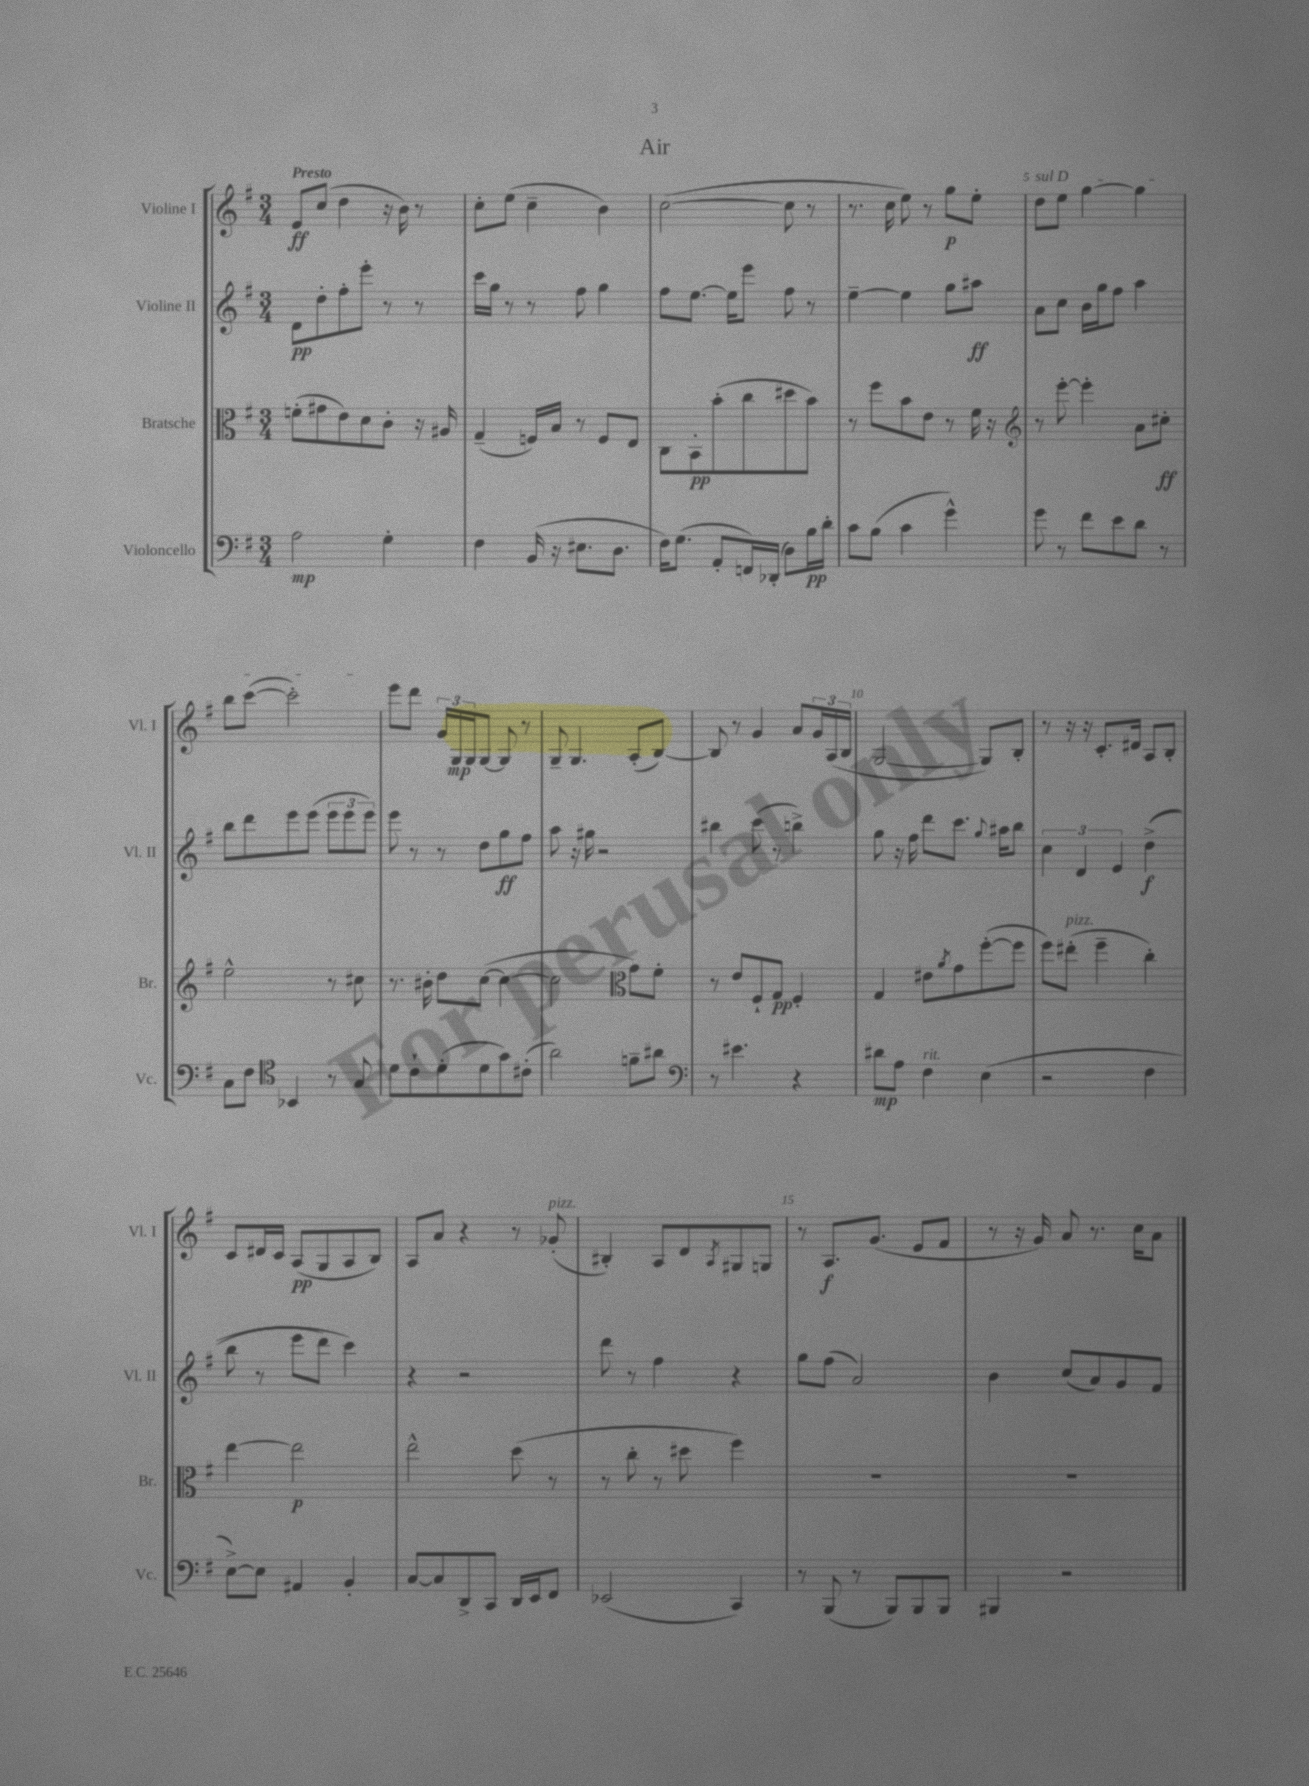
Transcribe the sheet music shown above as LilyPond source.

\header { title = "Air" }
<<
\new StaffGroup <<
\new Staff = "s0" \with { instrumentName = "Violine I" shortInstrumentName = "Vl. I" } {
    \clef treble \key g \major \numericTimeSignature \time 3/4 \tempo "Presto"
    e'8\ff c''8( d''4 r16 b'16) r8 |
    c''8-. e''8( c''4-- b'4) |
    c''2~( c''8 r8 |
    r8. c''16 e''8) r8 g''8\p e''8-. |
    \once \override TextSpanner.bound-details.left.text = \markup { \italic "sul D" } d''8\startTextSpan e''8 g''4~ g''4 |
    b''8 c'''8~( c'''2-.\stopTextSpan) |
    e'''8 d'''8 \tuplet 3/2 { g'16 g16\mp g16 } g8~ g8 r8 |
    g8-- g4. a8-.( b8~) |
    b8 r8 g'4 a'8 \tuplet 3/2 { g'16 a16( b16 } |
    g2~ g8) b8-. |
    r8 r16 r16 c'8.-. dis'16 a8 b8-. |
    c'8 dis'16 c'16 a8\pp( g8 a8 b8) |
    a8 a'8 r4 r8 ges'8-.^\markup { \italic "pizz." }( |
    bis4-.) a8 d'8 \acciaccatura { a8 } gis8 g8 |
    r8 a8.\f g'8.( e'8 fis'8 |
    r8 r16 g'16) a'8 r8. c''16 a'8 \bar "|." |
}
\new Staff = "s1" \with { instrumentName = "Violine II" shortInstrumentName = "Vl. II" } {
    \clef treble \key g \major \numericTimeSignature \time 3/4
    d'8\pp d''8-. fis''8-. e'''8-. r8 r8 |
    c'''16 g''16 r8 r8 fis''8 g''4 |
    fis''8 e''8.~ e''16 e'''8 fis''8 r8 |
    e''4~-- e''4 g''8 ais''8\ff |
    a'8 c''8 b'16 g''16 fis''8 a''4 |
    b''8 d'''8 e'''8 e'''8( \tuplet 3/2 { e'''8 e'''8 e'''8) } |
    e'''8 r8 r8 d''8 g''8\ff fis''8 |
    a''8 r16 gis''16 r2 |
    bis''4 c'''8( r8 b''4->) |
    g''8 r16 fis''16 d'''8 c'''8. \appoggiatura { g''8 } ais''16 b''8 |
    \tuplet 3/2 { c''4 d'4 e'4 } d''4->\f(\( |
    b''8 r8 e'''8 d'''8) c'''4\) |
    r4 r2 |
    d'''8 r8 fis''4 r4 |
    g''8 fis''8( a'2) |
    b'4 c''8( a'8) g'8 fis'8 \bar "|." |
}
\new Staff = "s2" \with { instrumentName = "Bratsche" shortInstrumentName = "Br." } {
    \clef alto \key g \major \numericTimeSignature \time 3/4
    f'8-.( gis'8 e'8) d'8 c'8-. r16 ais16 |
    g4--( f16) b16 r8 f8 e8 |
    c8 b,8-.\pp b'8-.( c''8 dis''8 b'8) |
    r8 fis''8 b'8 e'8 r8 fis'16 r16 |
    \clef treble r8 e'''8~-. e'''4-. a'8 cis''8-.\ff |
    e''2-^ r8 cis''8 |
    r8. bis'16-. d''8 c''8~( c''4~ |
    c''2 \clef alto g'8) fis'8-. |
    r8 e'8 fis8-! g8\pp fis4-. |
    g4 eis'8 \acciaccatura { a'8 } g'8 fis''8~-.( fis''8 |
    fis''8) eis''8-.^\markup { \italic "pizz." }( fis''4-- c''4-.) |
    e''4~ e''2\p |
    e''2-^ d''8( r8 |
    r8 c''8-. r8 dis''8 fis''4) |
    R2. |
    R2. \bar "|." |
}
\new Staff = "s3" \with { instrumentName = "Violoncello" shortInstrumentName = "Vc." } {
    \clef bass \key g \major \numericTimeSignature \time 3/4
    a2\mp g4-. |
    fis4 b,16( r16 eis8. d8. |
    fis16) g8.( a,8-. f,16) des,16-.( d8) b16\pp d'16-. |
    c'8 b8( c'4 g'4-^) |
    g'8 r8 fis'8 e'8 d'8 r8 |
    c8 fis8 \clef tenor bes,4 r8 g8 |
    d'8 c'8-! d'8-.( d'8 g'8) cis'8-.( |
    a'2) f'8-- ais'8 |
    \clef bass r8 eis'4. r4 |
    dis'8\mp a8 fis4^\markup { \italic "rit." } e4( |
    r2 fis4 |
    e8~->) e8 ais,4 b,4-. |
    c8~ c8 d,8-> c,8 d,16 e,16 fis,8 |
    ees,2( c,4) |
    r8 b,,8( r8 b,,8) b,,8 b,,8 |
    bis,,4 r2 \bar "|." |
}
>>
>>
\layout { \context { \Score \override BarNumber.break-visibility = ##(#f #t #t) barNumberVisibility = #(every-nth-bar-number-visible 5) } }
